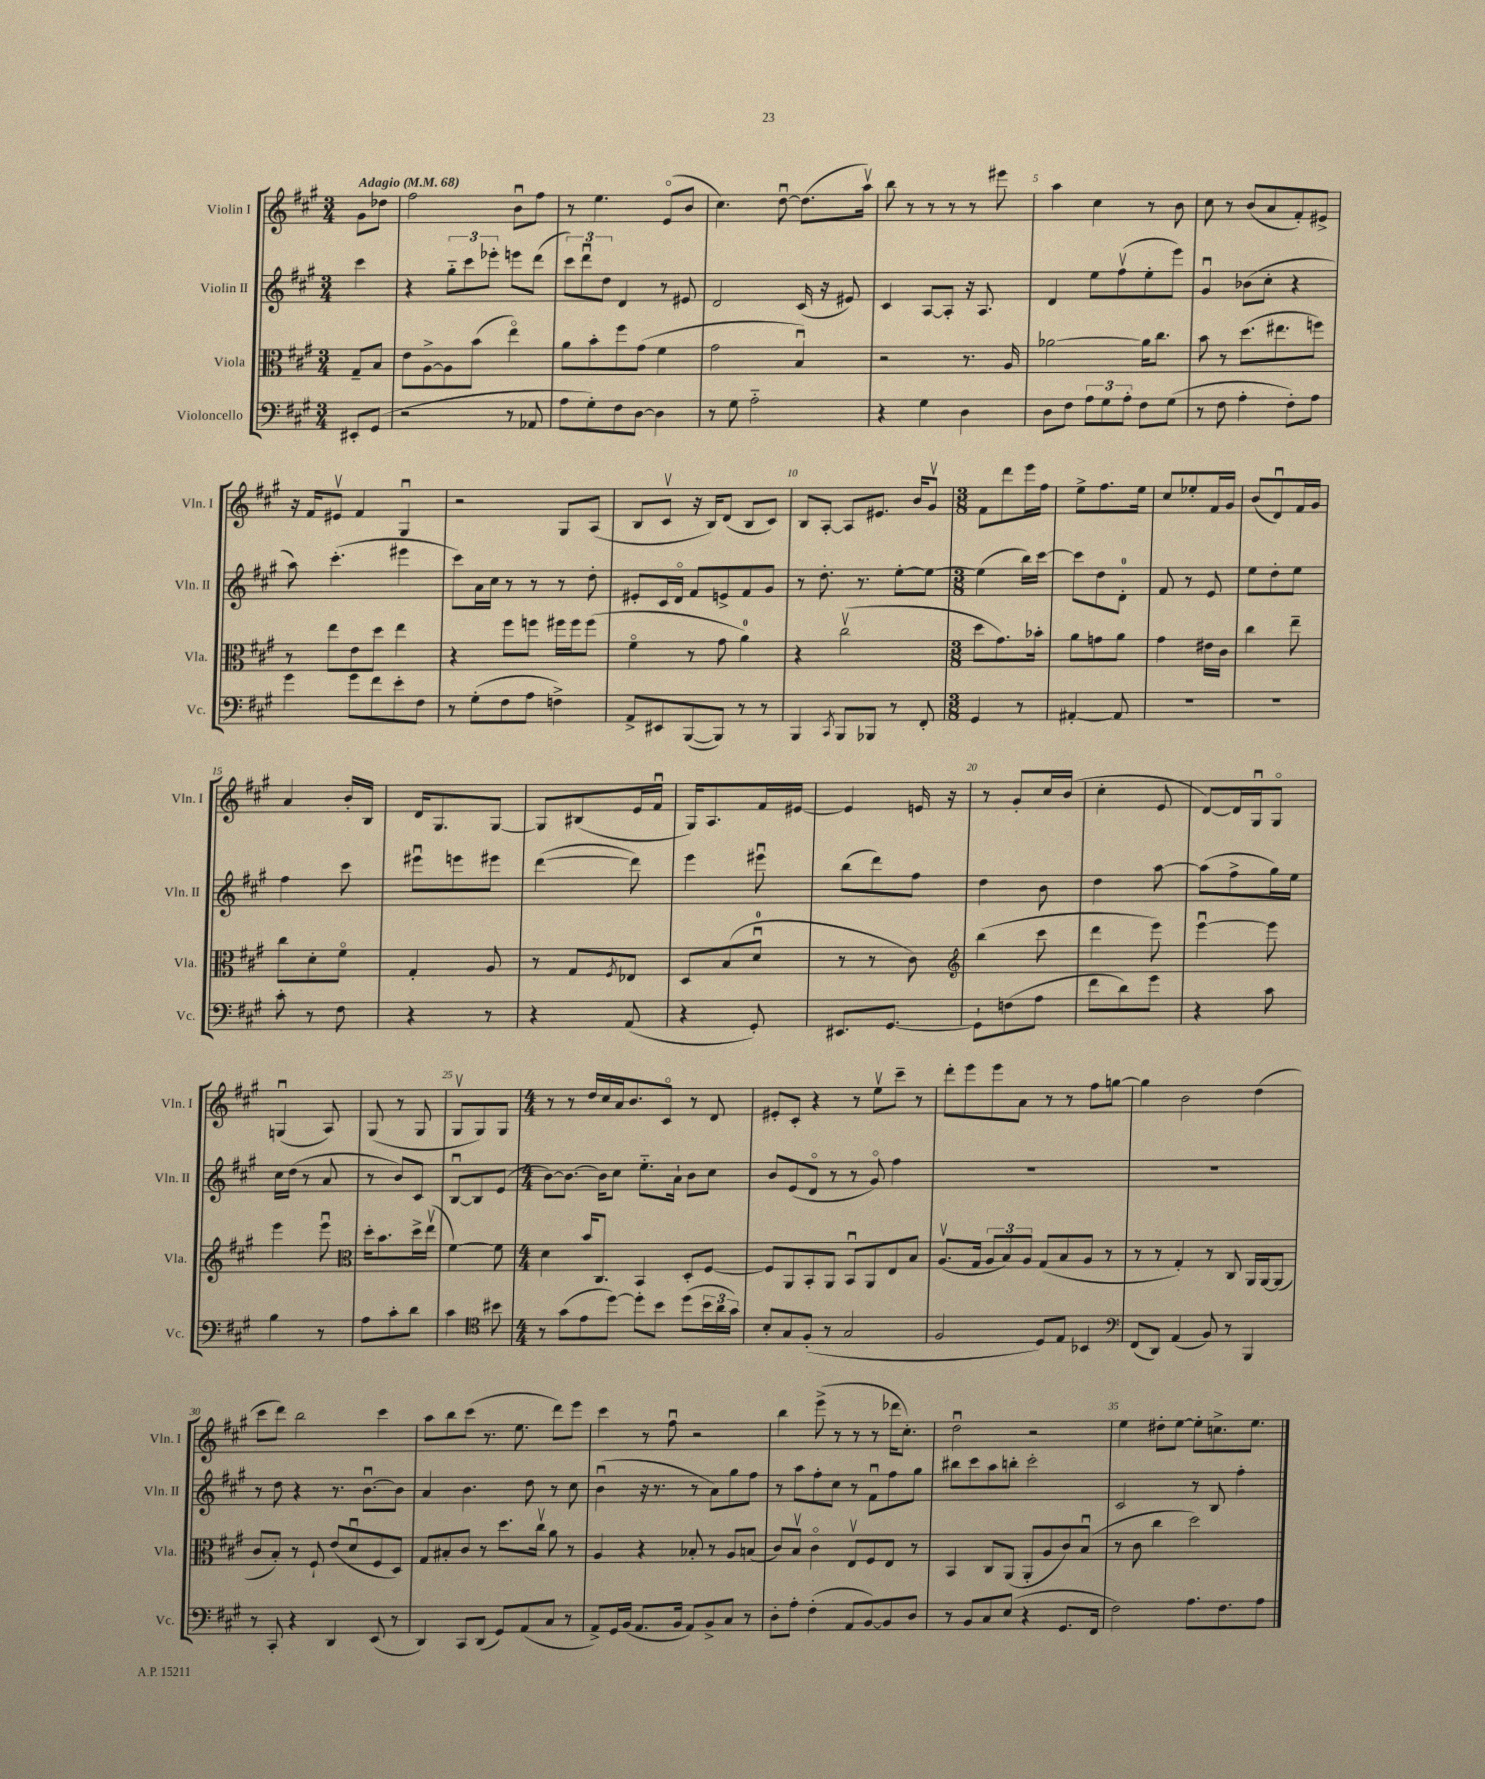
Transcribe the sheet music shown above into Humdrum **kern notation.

**kern	**kern	**kern	**kern
*staff4	*staff3	*staff2	*staff1
*clefF4	*clefC3	*clefG2	*clefG2
*k[f#c#g#]	*k[f#c#g#]	*k[f#c#g#]	*k[f#c#g#]
*M3/4	*M3/4	*M3/4	*M3/4
*MM68	*MM68	*MM68	*MM68
8EE#'	8G#~	4ccc#	8g#
(8GG#	8B	.	8dd-
=	=	=	=
2r	8e	4r	2ff#
.	[8A^	.	.
.	8A]	12gg#'~	.
.	.	12ccc#	.
.	(8b	.	.
.	.	12eee-'	.
8r	4eeo)	8eee	8bu
8AA-	.	(8ddd	8ff#
=	=	=	=
8A	8a	12ccc#)	8r
.	.	12dddu	.
8G#')	8b'	.	4.ee
.	.	12dd	.
8F#	8ff#	4d	.
[8D	(8g#	.	.
4D]	4f#	8r	(8eo
.	.	8e#	8b
=	=	=	=
8r	2g#	2d	4.cc#)
8G#	.	.	.
2A'~	.	.	.
.	.	.	[8ddu
.	4Bu)	(16c#	(8.dd]
.	.	16r	.
.	.	8e#)	.
.	.	.	16aav)
=	=	=	=
4r	2r	4c#	8bb
.	.	.	8r
4G#	.	[8A	8r
.	.	8A']	8r
4D	8.r	16r	8r
.	.	8.A	.
.	.	.	8eee#
.	16A	.	.
=	=	=	=
8D	[2a-	4d	4aa
8F#	.	.	.
12A	.	8ee	4cc#
12G#	.	.	.
.	.	(8ff#v	.
12A'	.	.	.
8F#	16a-]	8ee'	8r
.	8.cc#	.	.
(8G#	.	8eee)	8b
=	=	=	=
8r	8b	4g#u	8cc#
8F#	8r	.	8r
4A'	(8.dd	(8b-	(8b
.	.	8cc#'	8a
.	8.ee#	.	.
8F#')	.	4r	8f#')
8A	8ff)	.	8e#^
=	=	=	=
4g#	8r	8aa)	16r
.	.	.	16f#
.	8ee	(4.ccc#'	8e#v
8g#	8e	.	4f#
8f#	8dd	.	.
8e'	4ee	4eee#	4G#u
8F#	.	.	.
=	=	=	=
8r	4r	8ccc#)	2r
(8G#'	.	16a	.
.	.	16cc#	.
8F#	8ff#	8r	.
8A	8ff	8r	.
4F^)	16ff#	8r	8G#
.	16ff#	.	.
.	(8ff#	8dd'	(8A
=	=	=	=
8AA^	4f#o	8e#'	8B
8EE#	.	16c#	8c#v
.	.	16do	.
([8BBB	8r	8f#	16r
.	.	.	16B)
8BBB])	8g#	8e^	(8d
8r	4a)	8f#	8B
8r	.	8g#	8c#)
=	=	=	=
4BBB	4r	8r	8B
.	.	8.dd'	[8A'
8qCC#	.	.	.
8BBB	(2cc#v	.	8A]
.	.	8.r	.
8BBB-	.	.	8.e#
8r	.	[8ee'	.
.	.	.	16b
8FF#'	.	8ee_	8g#v
=	=	=	=
*M3/8	*M3/8	*M3/8	*M3/8
4GG#	8dd	(4ee]	8f#
.	8.g#)	.	8ddd
8r	.	16bb)	16eee
.	16b-'	[16ccc#	16ff#
=	=	=	=
[4AA#'	8a	8ccc#]	8ee^
.	8g	8dd	8.ff#
8AA#]	8a	8d'	.
.	.	.	16ee
=	=	=	=
4.r	4g#	8f#	8cc#
.	.	8r	8ee-'
.	16e#	8e	16f#
.	16c#	.	16g#
=	=	=	=
4.r	4cc#	8ee	(8b
.	.	8dd'	8du)
.	8ee~	8ee	16f#
.	.	.	16g#
=	=	=	=
8c#'	8cc#	4ff#	4a
8r	8d'	.	.
8F#	8f#o	8ccc#	16b'
.	.	.	16B
=	=	=	=
4r	4G#'	8eee#u	16d
.	.	.	8.G#
.	.	8eee	.
8r	8A	8eee#	[8G#
=	=	=	=
4r	8r	([4ddd	8G#]
.	8G#	.	(8B#
.	8qF#	.	.
(8AA	8E-	8ddd])	16e
.	.	.	16f#u
=	=	=	=
4r	8D	4eee	16G#)
.	.	.	8.A
.	(8B	.	.
8GG#')	8du	8eee#u	16f#
.	.	.	[16e#
=	=	=	=
8.EE#	8r	(8bb	4e#]
.	8r	8ddd)	.
[8.GG#	.	.	.
.	8c#)	8ff#	16e
.	.	.	16r
=	=	=	=
*	*clefG2	*	*
8GG#`]	(4bb	4dd	8r
(8F	.	.	8g#'
8A	8ccc#	8b	16cc#
.	.	.	(16b
=	=	=	=
8f#	4ddd	4dd	4cc#'
8d)	.	.	.
8g#	8eee)	[8aa	8e
=	=	=	=
4r	[4eeeu	(8aa]	[8d)
.	.	8ff#^	16d]
.	.	.	16G#u
8c#	8eee]	16gg#)	8G#o
.	.	16ee	.
=	=	=	=
4B	4eee	16cc#	(4Gu
.	.	(16dd	.
.	.	8r	.
8r	8eeeu	8a	8A)
=	=	=	=
*	*clefC3	*	*
8A	16dd'	8r	(8G#
.	8.b	.	.
8c#'	.	8b)	8r
8d	16dd^	8c#	8G#
.	(16eev	.	.
=	=	=	=
4c#	[4f#)	[8Bu	8G#v
.	.	8B]	8G#)
*clefC4	*	*	*
8b#	8f#]	(8e	8G#
=	=	=	=
*M4/4	*M4/4	*M4/4	*M4/4
8r	4d	[8b)	8r
(8g#	.	8.b_	8r
8e	16b	.	16dd
.	8.C#	16b]	16cc#
[8dd)	.	8cc#	16a
.	.	.	8.b
8dd']	4BB	8.ee'~	.
8b	.	.	8c#o
.	.	16a`	.
(8dd	8D'	8b	8r
24b	[8F#	8cc#	8d
24a	.	.	.
24g#)	.	.	.
=	=	=	=
8B'	8F#]	8b	8e#'
8G#	8AA	(8e	8c#'
(8F#'	8BB'	8do	4r
8r	8AA	8r	.
2G#	8BBu	8r	8r
.	8AA	8g#o)	8eev
.	8E	4ff#	8ccc#~
.	8B	.	8r
=	=	=	=
2F#	(8.Av	1r	8ddd'
.	.	.	8eee
.	16G#	.	.
.	12A	.	8eee
.	12B)	.	.
.	.	.	8a
.	12A	.	.
8D)	(8G#	.	8r
8E	8B	.	8r
4BB-	8A	.	8ff#
.	8r	.	[8gg
=	=	=	=
*clefF4	*	*	*
(8FF#	8r	1r	4gg]
8DD)	8r	.	.
(4AA	4G#')	.	2b
8BB)	8r	.	.
8r	8C#	.	.
4BBB	16AA	.	(4dd
.	[16AA	.	.
.	(8AA]	.	.
=	=	=	=
8r	8c#	8r	8ccc#
8CC#'	8B')	8dd	8ddd)
4r	8r	4r	2bb
.	8F#`	.	.
4DD	(8e	8.r	.
.	8du	.	.
.	.	[8.bu	.
(8EE	8F#	.	4ccc#
8r	8D)	8b]	.
=	=	=	=
4DD)	8G#	4a	8aa
.	8B#'	.	8bb
8CC#	8c#	4.b	(8ccc#
(8DD	8r	.	8.r
8GG#)	8.dd	.	.
.	.	.	8.ee
(8AA	.	8dd	.
.	16cc#v	.	.
8C#	8a	8r	8ddd)
8r	8r	8cc#	8eee
=	=	=	=
8AA^)	4A	(4bu	4ccc#
16GG#	.	.	.
(16BB	.	.	.
8.AA	4r	16r	8r
.	.	8.r	.
.	.	.	8ff#u
16BB	.	.	.
8AA)	8B-'	8r	2r
8BB^	8r	8a)	.
8C#	8A	8gg#	.
8r	(8B	8ff#	.
=	=	=	=
8D'	8c#)	8r	4bb
8A'	8Bv	8aa	.
(4F#'	4c#o	8ff#'	(8eee^
.	.	8cc#	8r
8AA	8Ev	8r	8r
[8BB)	8F#	8f#u	8r
8BB]	8E	8ff#	16ddd-
.	.	.	8.cc#')
8D	8r	8gg#	.
=	=	=	=
8r	4BB	8bb#	2ddu
8BB	.	8ccc#	.
8C#	8C#	8aa	.
(8E	(8AA	8bb'	.
4r	8AA'	2ccc#'	2r
.	8A	.	.
8.GG#	8c#)	.	.
.	(8Bu	.	.
16FF#	.	.	.
=	=	=	=
2F#)	8r	2c#	4ee
.	8c#	.	.
.	4cc#	.	8dd#'
.	.	.	[8ee
8.A	2dd)	8r	8ee']
.	.	8B	8.cc^
8.F#	.	.	.
.	.	4ff#'	.
.	.	.	8.ee
8A	.	.	.
==	==	==	==
*-	*-	*-	*-
